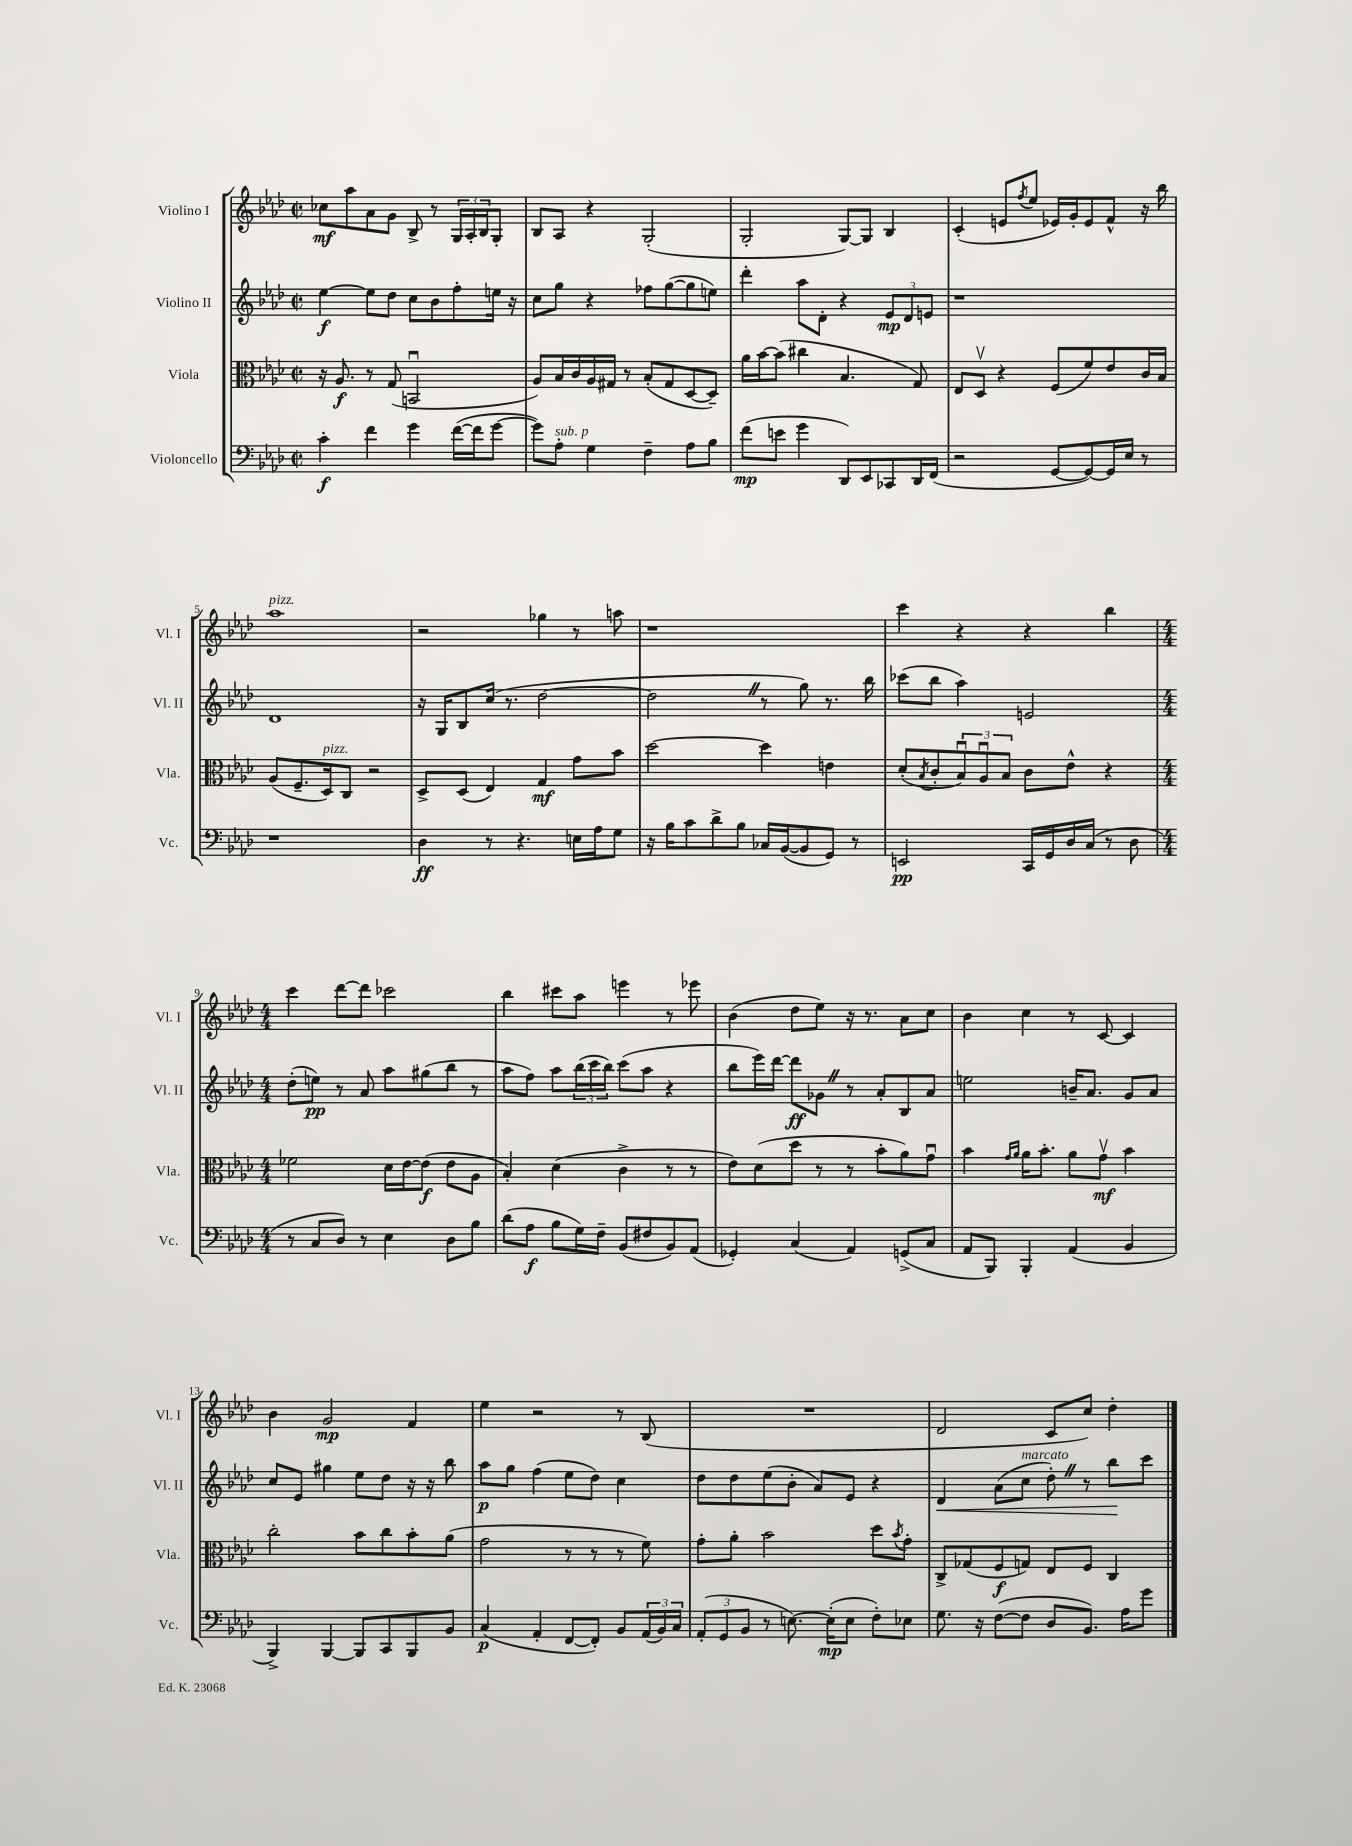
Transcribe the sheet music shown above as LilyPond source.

<<
\new StaffGroup <<
\new Staff = "s0" \with { instrumentName = "Violino I" shortInstrumentName = "Vl. I" } {
    \clef treble \key aes \major \defaultTimeSignature \time 2/2
    ces''8\mf aes''8 aes'8 g'8 bes8-> r8 \tuplet 3/2 { g16 aes16-. bes16 } g8-. |
    bes8 aes8 r4 g2-.( |
    g2-. g8~) g8 bes4 |
    c'4-.( e'8 \acciaccatura { f''8 } ees''8 ees'16) g'16-. ees'8 f'8-^ r16 bes''16 |
    aes''1^\markup { \italic "pizz." } |
    r2 ges''4 r8 a''8 |
    r1 |
    c'''4 r4 r4 bes''4 |
    \numericTimeSignature \time 4/4 c'''4 des'''8~ des'''8 ces'''2 |
    bes''4 cis'''8 aes''8 e'''4 r8 ees'''8 |
    bes'4( des''8 ees''8) r16 r8. aes'8 c''8 |
    bes'4 c''4 r8 c'8~ c'4 |
    bes'4 g'2\mp f'4 |
    ees''4 r2 r8 bes8( |
    R1 |
    des'2 c'8 c''8) des''4-. \bar "|." |
}
\new Staff = "s1" \with { instrumentName = "Violino II" shortInstrumentName = "Vl. II" } {
    \clef treble \key aes \major \defaultTimeSignature \time 2/2
    ees''4~\f ees''8 des''8 c''8 bes'8 f''8-. e''16 r16 |
    c''8 g''8 r4 fes''8 g''8~( g''8 e''8) |
    des'''4-. aes''8 des'8-. r4 \tuplet 3/2 { ees'8\mp des'8 e'8 } |
    r1 |
    des'1 |
    r16 g16 bes8 c''16( r8. des''2~ |
    des''2 \once \override BreathingSign.text = \markup { \musicglyph "scripts.caesura.straight" } \breathe r8 g''8) r8. bes''16 |
    ces'''8( bes''8 aes''4) e'2 |
    \numericTimeSignature \time 4/4 des''8-.( e''8\pp) r8 aes'8 aes''8 gis''8( bes''8 r8 |
    aes''8 f''8) aes''8 \tuplet 3/2 { bes''16( c'''16 bes''16) } c'''8( aes''8 r4 |
    bes''8 ees'''16) des'''16~ des'''8\ff ges'8 \once \override BreathingSign.text = \markup { \musicglyph "scripts.caesura.straight" } \breathe r8 aes'8-. bes8 aes'8 |
    e''2 b'16-- aes'8. g'8 aes'8 |
    c''8 ees'8 gis''4 ees''8 des''8 r16 r16 bes''8 |
    aes''8\p g''8 f''4( ees''8 des''8) c''4 |
    des''8 des''8 ees''8( bes'8-. aes'8) ees'8 r4 |
    des'4\< aes'8( c''8^\markup { \italic "marcato" } des''8-.) \once \override BreathingSign.text = \markup { \musicglyph "scripts.caesura.straight" } \breathe r8 bes''8\! c'''8 \bar "|." |
}
\new Staff = "s2" \with { instrumentName = "Viola" shortInstrumentName = "Vla." } {
    \clef alto \key aes \major \defaultTimeSignature \time 2/2
    r16 aes8.\f r8 g8( b,2\downbow |
    aes8) bes16 c'16 aes16 gis16 r8 bes8-.( gis8 des8~ des8--) |
    aes'16 bes'16~ bes'8( cis''4 bes4. g8) |
    ees8 des8\upbow r4 f8( f'8) ees'8 c'16 bes16 |
    aes8( f8.-- des16^\markup { \italic "pizz." }) c8 r2 |
    des8-> des8( ees4) g4\mf g'8 bes'8 |
    des''2~ des''4 e'4 |
    des'8-.( \acciaccatura { bes8 } c'8-. \tuplet 3/2 { bes8\downbow) aes8\downbow bes8 } c'8 ees'8-^ r4 |
    \numericTimeSignature \time 4/4 fes'2 des'16 ees'16~ ees'8\f( ees'8 aes8 |
    bes4-.) des'4( c'4-> r8 r8 |
    ees'8) des'8( des''8 r8 r8 bes'8-. aes'8) g'8\downbow |
    bes'4 \grace { g'16 aes'16 } aes'16 bes'8.-. aes'8 g'8\upbow\mf bes'4 |
    c''2-. bes'8 c''8 bes'8-. aes'8( |
    g'2 r8 r8 r8 f'8) |
    g'8-. aes'8-. bes'2 des''8 \acciaccatura { bes'8 } g'8-. |
    c8-> ges8( f8\f g8) ees8 f8 c4 \bar "|." |
}
\new Staff = "s3" \with { instrumentName = "Violoncello" shortInstrumentName = "Vc." } {
    \clef bass \key aes \major \defaultTimeSignature \time 2/2
    c'4-.\f f'4 g'4 f'16~( f'16 g'8~ |
    g'8) aes8-.^\markup { \italic "sub. p" } g4 f4-- aes8 bes8 |
    f'8\mp( e'8 g'4 des,8) ees,8 ces,8 des,16 f,16( |
    r2 g,8~ g,8~) g,16 ees16 r8 |
    r1 |
    des4\ff r8 r4. e16 aes16 g8 |
    r16 bes16 c'8 des'8-> bes8 ces16 bes,16~( bes,8 g,8) r8 |
    e,2\pp c,16 g,16 des16 c16( r8 des8 |
    \numericTimeSignature \time 4/4 r8 c8 des8) r8 ees4 des8 bes8 |
    des'8( aes8\f bes8 g16) f16-- bes,8( fis8 bes,8) aes,8( |
    ges,4-.) c4( aes,4) g,8->( c8 |
    aes,8 bes,,8) bes,,4-. aes,4( bes,4 |
    bes,,4->) bes,,4~ bes,,8 c,8 bes,,8 bes,8 |
    c4\p( aes,4-. f,8~ f,8-.) bes,8 \tuplet 3/2 { aes,16( bes,16) c16 } |
    \tuplet 3/2 { aes,8-.( g,8 bes,8 } r8 e8.~) e16-.\mp( e8 f8-.) ees8 |
    g8. r16 f8~( f8 des8 bes,8.) aes16 g'8 \bar "|." |
}
>>
>>
